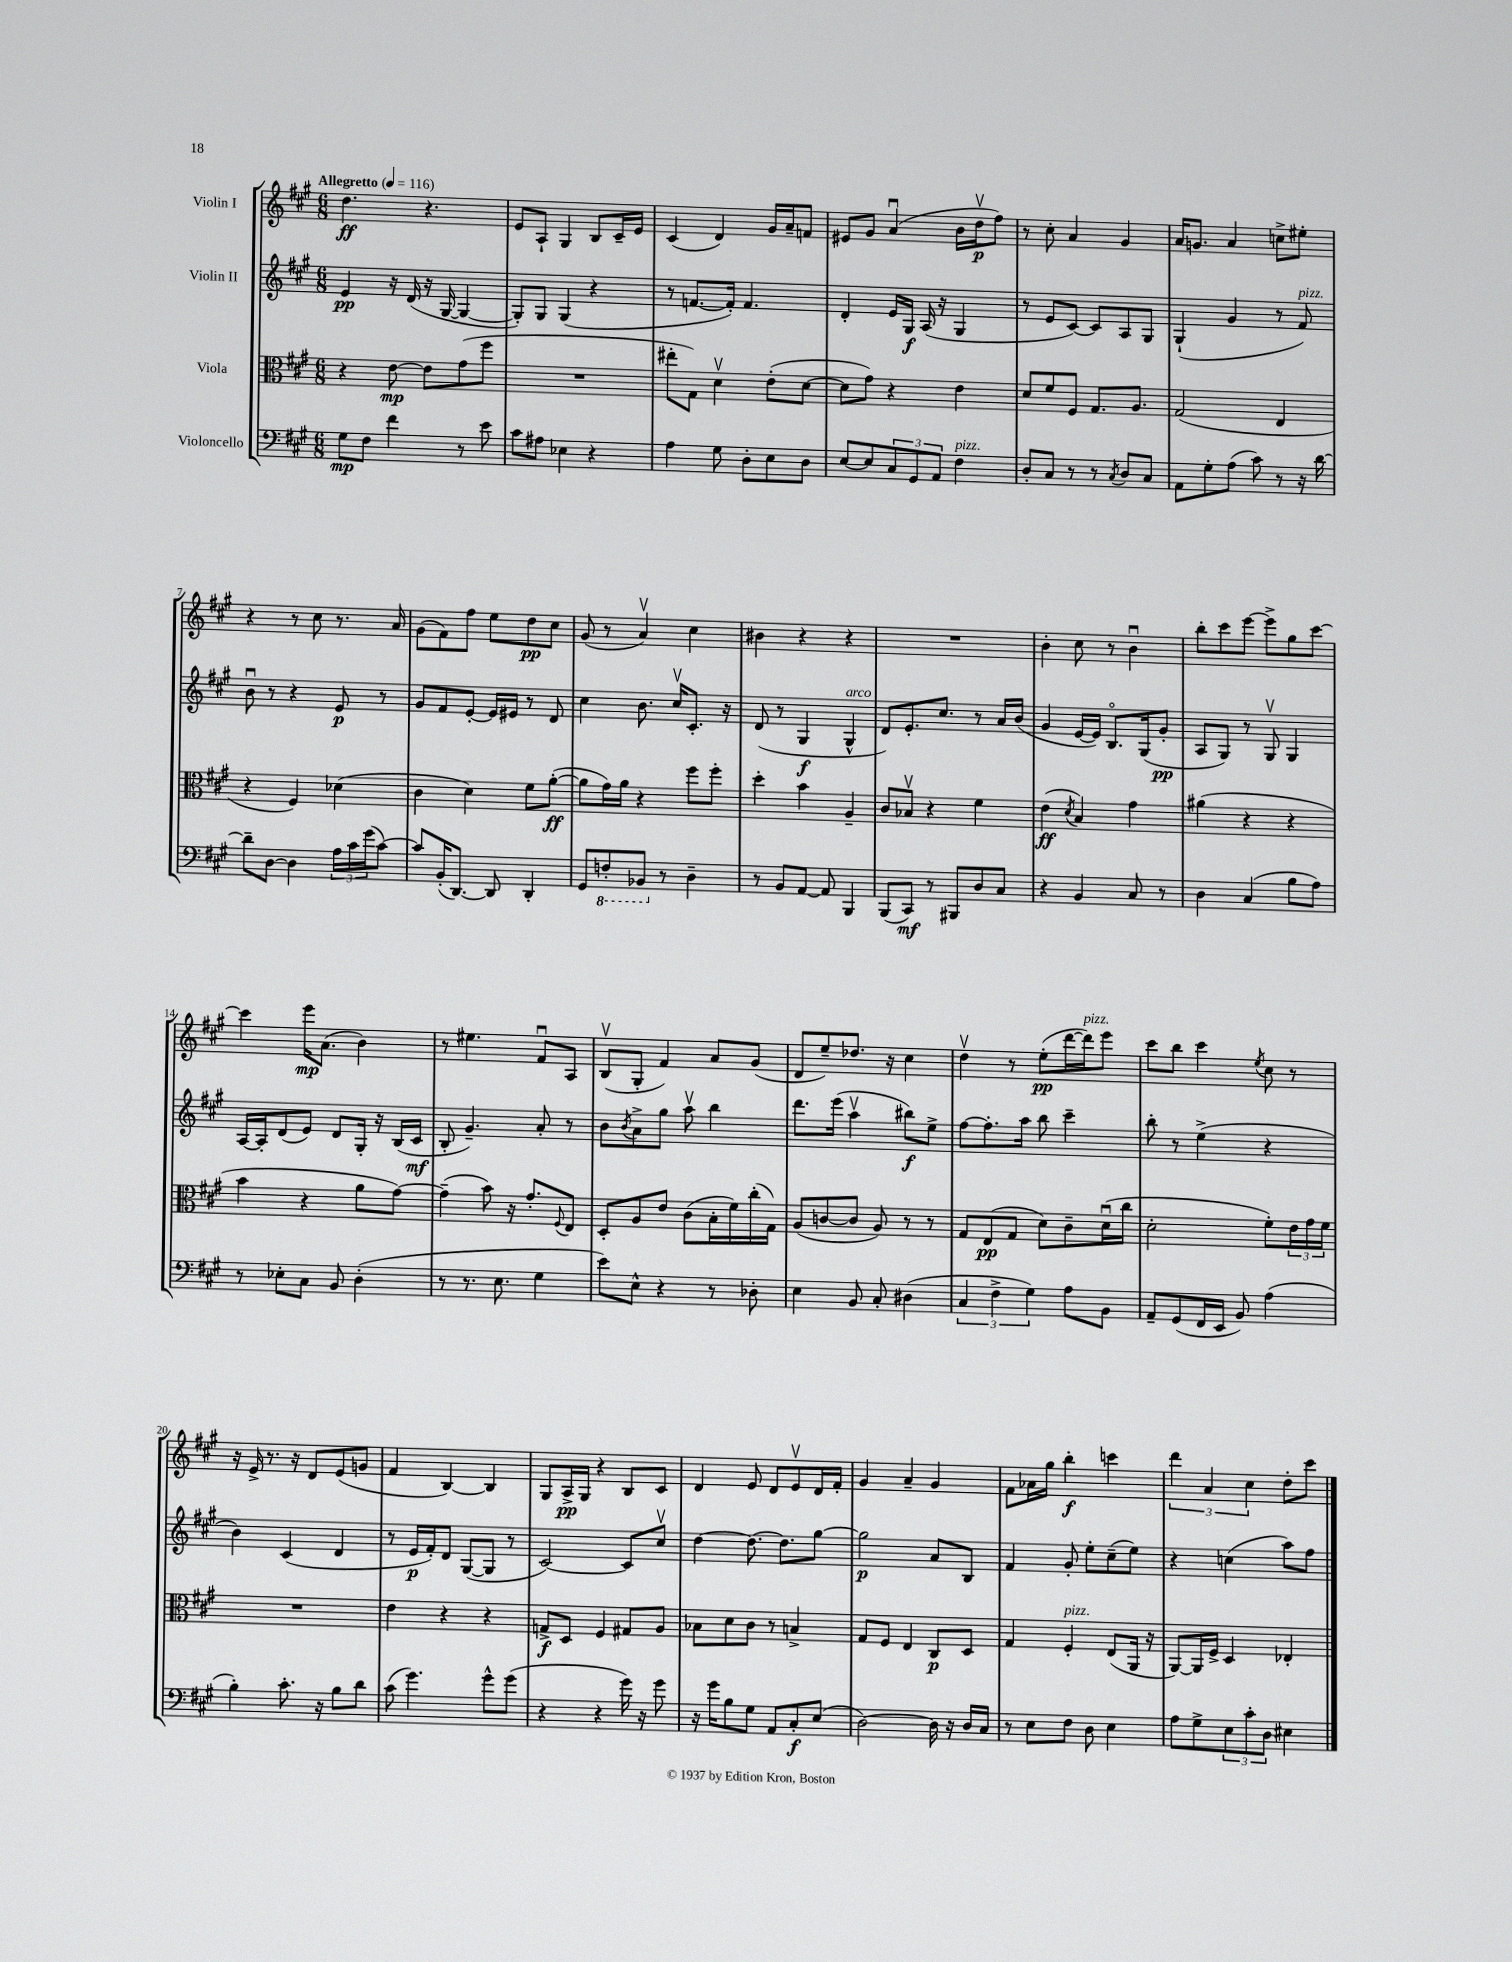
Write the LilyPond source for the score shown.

<<
\new StaffGroup <<
\new Staff = "s0" \with { instrumentName = "Violin I" } {
    \clef treble \key a \major \numericTimeSignature \time 6/8 \tempo "Allegretto" 4 = 116
    d''4.\ff r4. |
    e'8 a8-! gis4 b8 cis'16-- e'16 |
    cis'4( d'4) gis'16 a'16-- f'8 |
    eis'8 gis'8 a'4\downbow( b'16 d''16\upbow\p fis''8) |
    r8 cis''8-. a'4 gis'4 |
    a'16 g'8. a'4 c''8-> eis''8-. |
    r4 r8 cis''8 r8. a'16 |
    gis'8( fis'8) fis''8 e''8 d''8\pp cis''8 |
    gis'8( r8 a'4\upbow) cis''4 |
    bis'4 r4 r4 |
    R2. |
    b'4-. cis''8 r8 b'4\downbow |
    b''8-. cis'''8 e'''8~ e'''8-> gis''8 cis'''8~ |
    cis'''4 e'''16\mp a'8.( b'4) |
    r8 eis''4. fis'8\downbow a8 |
    b8\upbow( gis8-. fis'4) a'8 gis'8( |
    d'8 e''8--) des''8. r16 cis''4 |
    d''4\upbow r8 e''8-.\pp( d'''16~ d'''16^\markup { \italic "pizz." }) e'''8 |
    cis'''8 b''8 cis'''4 \acciaccatura { e''8 } cis''8 r8 |
    r16 e'16-> r8. r16 d'8 e'8( g'8 |
    fis'4 b4~) b4 |
    gis8 a16->\pp gis16 r4 b8 cis'8 |
    d'4 e'8 d'8 e'8\upbow d'16 fis'16-. |
    gis'4 a'4-- gis'4 |
    fis'8 aes'16 gis''16 b''4-.\f c'''4 |
    \tuplet 3/2 { d'''4 a'4 cis''4 } d''8-. cis'''8 \bar "|." |
}
\new Staff = "s1" \with { instrumentName = "Violin II" } {
    \clef treble \key a \major \numericTimeSignature \time 6/8
    e'4\pp r16 d'16( r16 gis16~ gis4~ |
    gis8-.) gis8 gis4( r4 |
    r8 f'8.~ f'16-.) f'4. |
    d'4-. e'16 gis16\f a16( r16 gis4 |
    r8 e'8 cis'8~) cis'8 a8 gis8 |
    gis4-!( gis'4 r8 fis'8^\markup { \italic "pizz." }) |
    b'8\downbow r8 r4 e'8\p r8 |
    gis'8 fis'8 e'8~-. e'16 eis'16 r8 d'8 |
    cis''4 b'8. cis''16\upbow cis'8.-. r16 |
    d'8( r8 gis4\f gis4-^^\markup { \italic "arco" } |
    d'8) e'8.-. cis''8. r8 a'16 b'16( |
    gis'4 e'16~ e'16) b8.\flageolet gis16( gis'8-.\pp |
    a8 gis8) r8 gis8\upbow gis4 |
    a16~ a16-. d'8( e'8) d'8 gis16-. r16 b16( cis'16\mf |
    b8-. gis'4.--) a'8-. r8 |
    b'8 \acciaccatura { b'8 } a'8-> gis''8 a''8\upbow b''4 |
    d'''8. e'''16( a''4\upbow bis''8\f) e''8-> |
    fis''8~ fis''8.-. a''16 b''8 cis'''4-- |
    b''8-. r8 e''4->( r4 |
    b'4) cis'4( d'4 |
    r8 e'16\p fis'16-.) d'8 gis8~( gis8 r8 |
    cis'2~) cis'8 cis''8\upbow |
    d''4~ d''8.~ d''8. gis''8~ |
    gis''2\p a'8 b8 |
    fis'4 gis'8-. e''8-. cis''8--( e''8) |
    r4 c''4( a''8) fis''8 \bar "|." |
}
\new Staff = "s2" \with { instrumentName = "Viola" } {
    \clef alto \key a \major \numericTimeSignature \time 6/8
    r4 e'8~\mp e'8 gis'8( fis''8 |
    R2. |
    eis''8-. gis8) d'4\upbow e'8-.( d'8~ |
    d'8 gis'8) r4 e'4 |
    d'8 fis'8 fis8 gis8. a8. |
    gis2( e4 |
    r4 fis4) des'4( |
    cis'4 d'4) fis'8 a'8~-.\ff( |
    a'8 gis'16) a'16 r4 fis''8 fis''8-. |
    d''4-. b'4 a4-- |
    cis'8 bes8\upbow r4 fis'4 |
    e'4\ff( \acciaccatura { d'8 } b4) gis'4 |
    ais'4( r4 r4 |
    b'4 r4 a'8 gis'8~) |
    gis'4--( b'8) r16 gis'8.-. \appoggiatura { fis8 } e8 |
    d8-. a8 e'8 cis'8( b16-. fis'16) cis''16-.( gis16) |
    a8( c'8~ c'8 a8) r8 r8 |
    gis8 e8\pp( gis8 d'8) cis'8-- d'16\downbow( cis''16 |
    d'2-. fis'8-.) \tuplet 3/2 { e'16 gis'16 fis'16 } |
    R2. |
    e'4 r4 r4 |
    g8->\f d8 fis4 gis8 a8 |
    bes8 d'8 cis'8 r8 b4-> |
    gis8 fis8 e4 cis8\p d8 |
    gis4 fis4-.^\markup { \italic "pizz." } e8( a,16 r16 |
    a,8~) a,16 fis16-> d4 ees4-. \bar "|." |
}
\new Staff = "s3" \with { instrumentName = "Violoncello" } {
    \clef bass \key a \major \numericTimeSignature \time 6/8
    gis8\mp fis8 fis'4 r8 e'8 |
    cis'8 ais8 ees4 r4 |
    a4 gis8 d8-. e8 d8 |
    e8~ e8 \tuplet 3/2 { cis8 gis,8 a,8 } fis4^\markup { \italic "pizz." } |
    d8-. cis8 r8 r8 \acciaccatura { cis8 } d8 cis8 |
    a,8 gis8-. a8( cis'8) r8 r16 d'16~ |
    d'8-- d8~ d4 \tuplet 3/2 { a16 cis'16 gis'16( } cis'8~) |
    cis'8 b,16-.( d,8.~) d,8 d,4-. |
    gis,8 \ottava #-1 f,8-. bes,,8 \ottava #0 r8 d4-- |
    r8 b,8 a,8~ a,8 b,,4 |
    b,,8( cis,8\mf) r8 bis,,8 d8 cis8 |
    r4 b,4 cis8 r8 |
    d4 cis4( b8 a8) |
    r8 ees8-. cis8 b,8 d4-.( |
    r8 r8. e8. gis4 |
    e'8) e8-^ r4 r8 des8-. |
    e4 b,8 cis8-. dis4( |
    \tuplet 3/2 { cis4 fis4-> gis4) } a8 b,8 |
    a,8-- gis,8( fis,16 e,16 b,8) a4( |
    b4-.) cis'8.-. r16 b8 d'8 |
    cis'8( gis'4.) gis'8-^ gis'8( |
    r4 r4 gis'16) r16 gis'8 |
    r16 gis'16 b8 gis8 a,8 cis8-.\f e8( |
    d2~) d16 r16 d16 cis16 |
    r8 e8 fis8 d8 e4 |
    a8 gis8-> \tuplet 3/2 { e8 cis'8-. d8 } eis4 \bar "|." |
}
>>
>>
